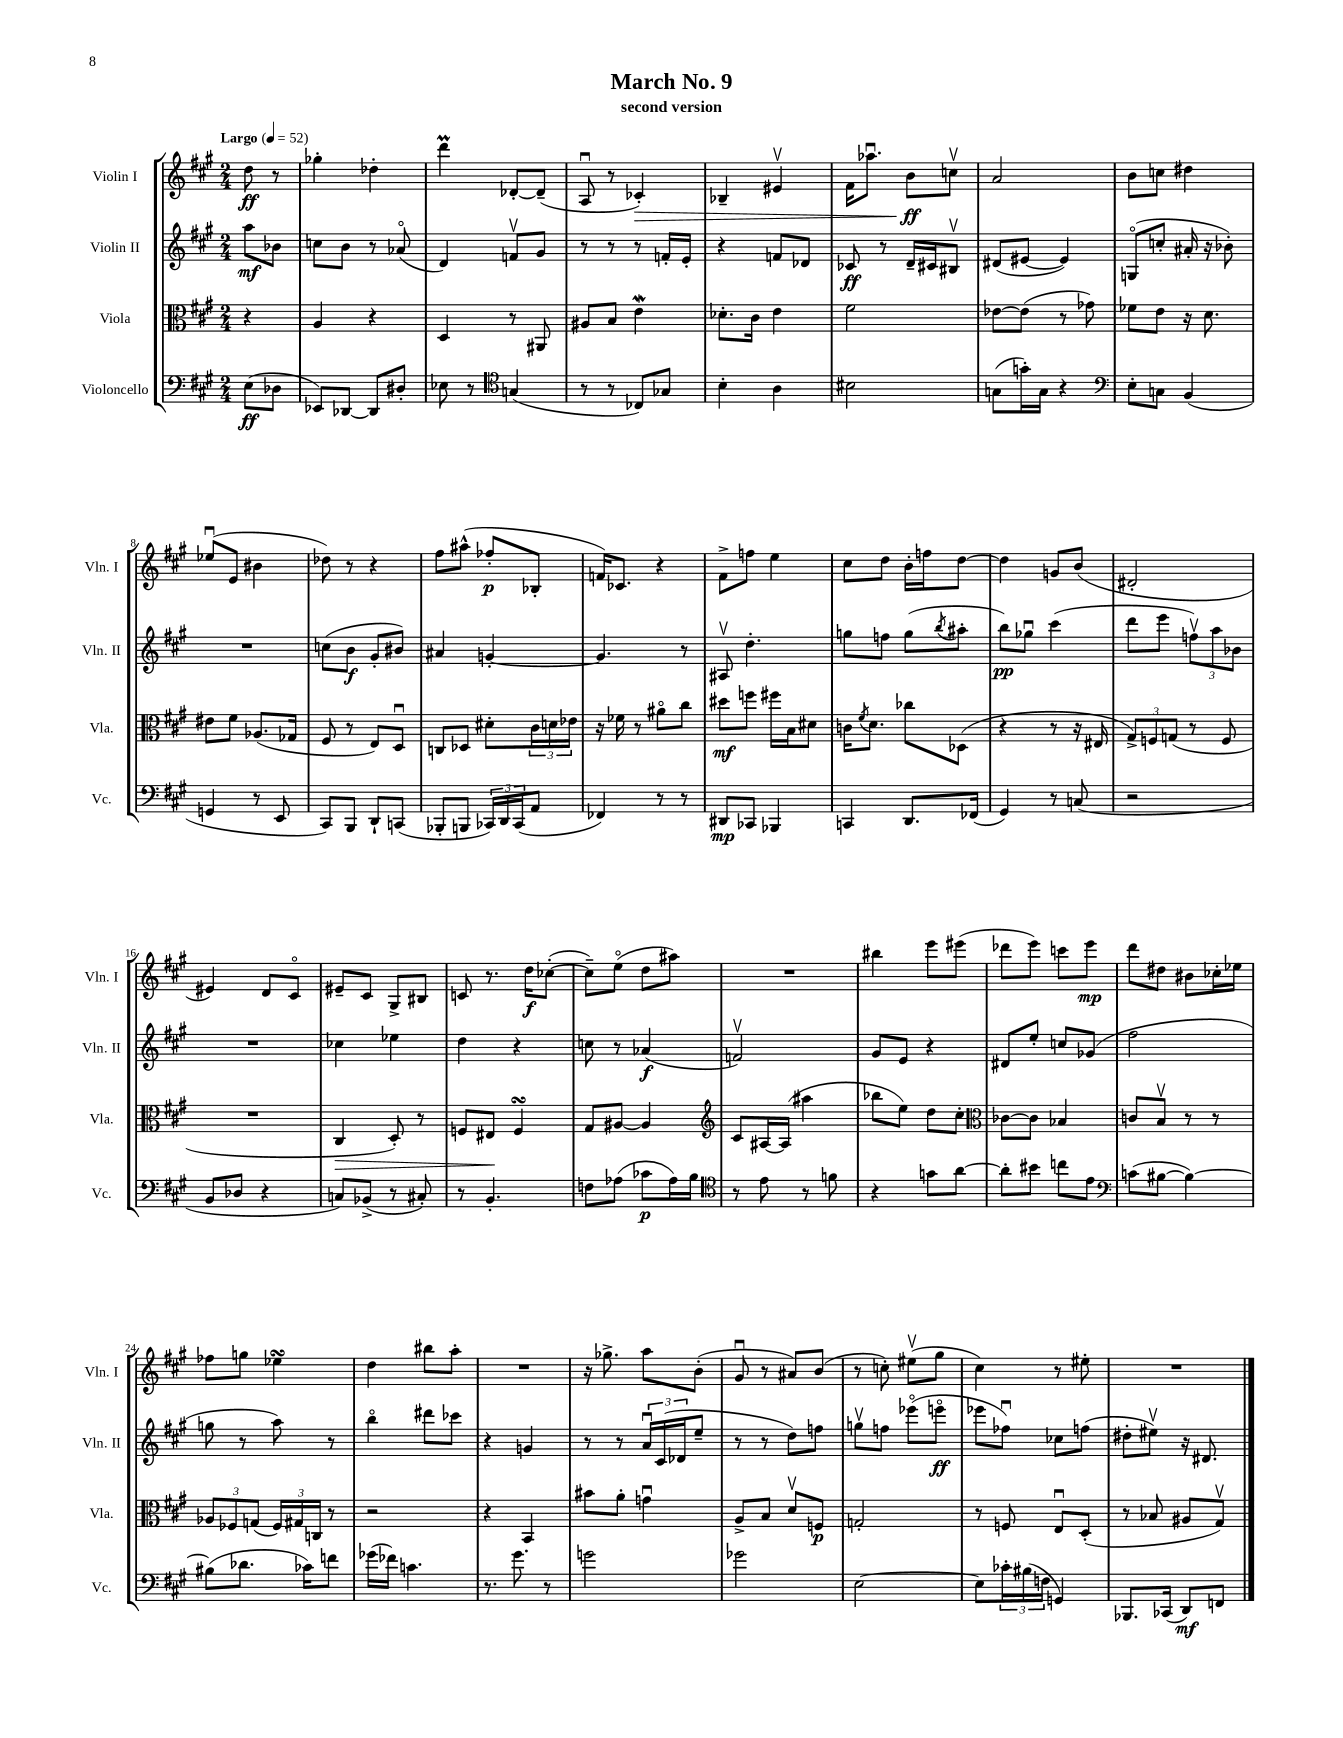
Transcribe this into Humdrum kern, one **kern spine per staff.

**kern	**kern	**kern	**kern
*staff4	*staff3	*staff2	*staff1
*clefF4	*clefC3	*clefG2	*clefG2
*k[f#c#g#]	*k[f#c#g#]	*k[f#c#g#]	*k[f#c#g#]
*M2/4	*M2/4	*M2/4	*M2/4
*MM52	*MM52	*MM52	*MM52
(8E	4r	8aa	8dd
8D-	.	8b-	8r
=	=	=	=
8EE-)	4A	8cc	4gg-'
[8DD-	.	8b	.
8DD-]	4r	8r	4dd-'
8D#'	.	(8a-o	.
=	=	=	=
8E-	4D	4d)	4ddd
8r	.	.	.
*clefC4	*	*	*
(4G	8r	8fv	[8d-'
.	8AA#	8g#	(8d-~]
=	=	=	=
8r	8A#	8r	8Au
8r	8B	8r	8r
8C-)	4e	8r	4c-')
8G-	.	16f'	.
.	.	16e'	.
=	=	=	=
4B'	8.d-'	4r	4B-~
.	16c#	.	.
4A	4e	8f	4e#v
.	.	8d-	.
=	=	=	=
2B#	2f#	8c-	16f#
.	.	.	8.aa-u
.	.	8r	.
.	.	16d~	8b
.	.	16c#	.
.	.	8B#v	8ccv
=	=	=	=
(8G	[8e-	(8d#	2a
16g')	(8e-]	[8e#	.
16G	.	.	.
4r	8r	4e#])	.
.	8g-)	.	.
=	=	=	=
*clefF4	*	*	*
8E'	8f-	(8Go	8b
8C	8e	8cc'	8cc
(4BB	16r	16a#'	4dd#
.	8.d	16r	.
.	.	8b-')	.
=	=	=	=
4GG	8e#	2r	(8ee-u
.	8f#	.	8e
8r	(8.A-	.	4b#
8EE	.	.	.
.	16G-	.	.
=	=	=	=
8CC#)	8F#	(8cc	8dd-)
8BBB	8r	8b	8r
8DD`	8E)	8g#'	4r
(8CC	8Du	8b#)	.
=	=	=	=
8BBB-'	8C	4a#	8ff#
8BBB	8D-	.	(8aa#^^
24CC-)	8d#'	[4g'	8ff-'
24DD	.	.	.
(24CC-	.	.	.
8AA	24c#	.	8B-'
.	24d	.	.
.	24e-	.	.
=	=	=	=
4FF-)	16r	4.g]	16f)
.	16f-	.	8.c-
.	8r	.	.
8r	8a#o	.	4r
8r	8cc#	8r	.
=	=	=	=
8DD#	8dd#	8A#v	8f#^
8CC-	8ff	4.dd'	8ff
4BBB-	16ff#	.	4ee
.	16B	.	.
.	8d#	.	.
=	=	=	=
4CC	16c	8gg	8cc#
.	8qf#	.	.
.	8.d	.	.
.	.	8ff	8dd
8.DD	8cc-	(8gg	16b'
.	.	.	16ff
.	.	8qbb	.
.	(8D-	8aa#'	[8dd
(16FF-	.	.	.
=	=	=	=
4GG#)	4r	8bb)	4dd]
.	.	8gg-u	.
8r	8r	(4ccc#	8g
(8C	16r	.	(8b
.	16E#	.	.
=	=	=	=
2r	12G#^)	8ddd	2d#'
.	12F	.	.
.	.	8eee	.
.	(12G	.	.
.	8r	12ffv)	.
.	.	12aa	.
.	8F	.	.
.	.	12b-	.
=	=	=	=
8BB	2r	2r	4e#)
8D-	.	.	.
4r	.	.	8d
.	.	.	8c#o
=	=	=	=
8C)	4C#	4cc-	8e#~
(8BB-^	.	.	8c#
8r	8D')	4ee-	8G#^
8C#')	8r	.	8B#
=	=	=	=
8r	8F	4dd	8c
4.BB'	8E#	.	8.r
.	4F	4r	.
.	.	.	16dd
.	.	.	([8cc-'
=	=	=	=
8F	8G#	8cc	8cc-~])
(8A-	[8A#	8r	(8eeo
8c-	4A#]	(4a-	8dd
16A-)	.	.	8aa#)
16B	.	.	.
=	=	=	=
*clefC4	*clefG2	*	*
8r	8c#	2fv)	2r
8e	[16A#	.	.
.	(16A#]	.	.
8r	4aa#	.	.
8f	.	.	.
=	=	=	=
4r	8bb-	8g#	4bb#
.	8ee)	8e	.
8g	8dd	4r	8eee
[8a	8cc#'	.	(8eee#
=	=	=	=
*	*clefC3	*	*
8a']	[8c-	8d#	8ddd-
8b#	8c-]	8ee'	8eee)
8cc	4B-	8cc	8ccc
8e	.	(8g-	8eee
=	=	=	=
*clefF4	*	*	*
(8c	8c	2ff#	8ddd
[8B#	8Bv	.	8dd#
4B#_)	8r	.	8b#
.	8r	.	16cc-'
.	.	.	16ee-
=	=	=	=
(8B#]	12A-	8gg	8ff-
.	12F-	.	.
8.d-	.	8r	8gg
.	(12G	.	.
.	24F-)	8aa)	4ee-
.	24G#	.	.
16c-)	.	.	.
.	24C	.	.
8f	8r	8r	.
=	=	=	=
(16g-	2r	4bbo	4dd
16f-)	.	.	.
4.c	.	.	.
.	.	8ddd#	8bb#
.	.	8ccc-	8aa'
=	=	=	=
8.r	4r	4r	2r
8.g#	.	.	.
.	4BB	4g	.
8r	.	.	.
=	=	=	=
2g	8b#	8r	16r
.	.	.	8.gg-^
.	8a'	8r	.
.	4gu	24au	8aa
.	.	(24c#	.
.	.	24d-	.
.	.	8ee~	(8b'
=	=	=	=
2g-	8A^	8r	8g#u
.	8B	8r	8r
.	8dv	8dd)	8a#)
.	8F	8ff	(8b
=	=	=	=
[2E	2G'	8ggv	8r
.	.	8ff	8cc')
.	.	(8eee-o	(8ee#v
.	.	8eeeo	8gg#
=	=	=	=
8E]	8r	8eee-	4cc#)
24c-'	8F	8ff-u)	.
(24B#	.	.	.
24F	.	.	.
4GG)	8Eu	8cc-	8r
.	(8D'	(8ff	8ee#'
=	=	=	=
8.BBB-	8r	8dd#'	2r
.	8B-	8ee#v)	.
(16CC-	.	.	.
8DD)	8A#	16r	.
.	.	8.d#	.
8FF	8G#v)	.	.
==	==	==	==
*-	*-	*-	*-
